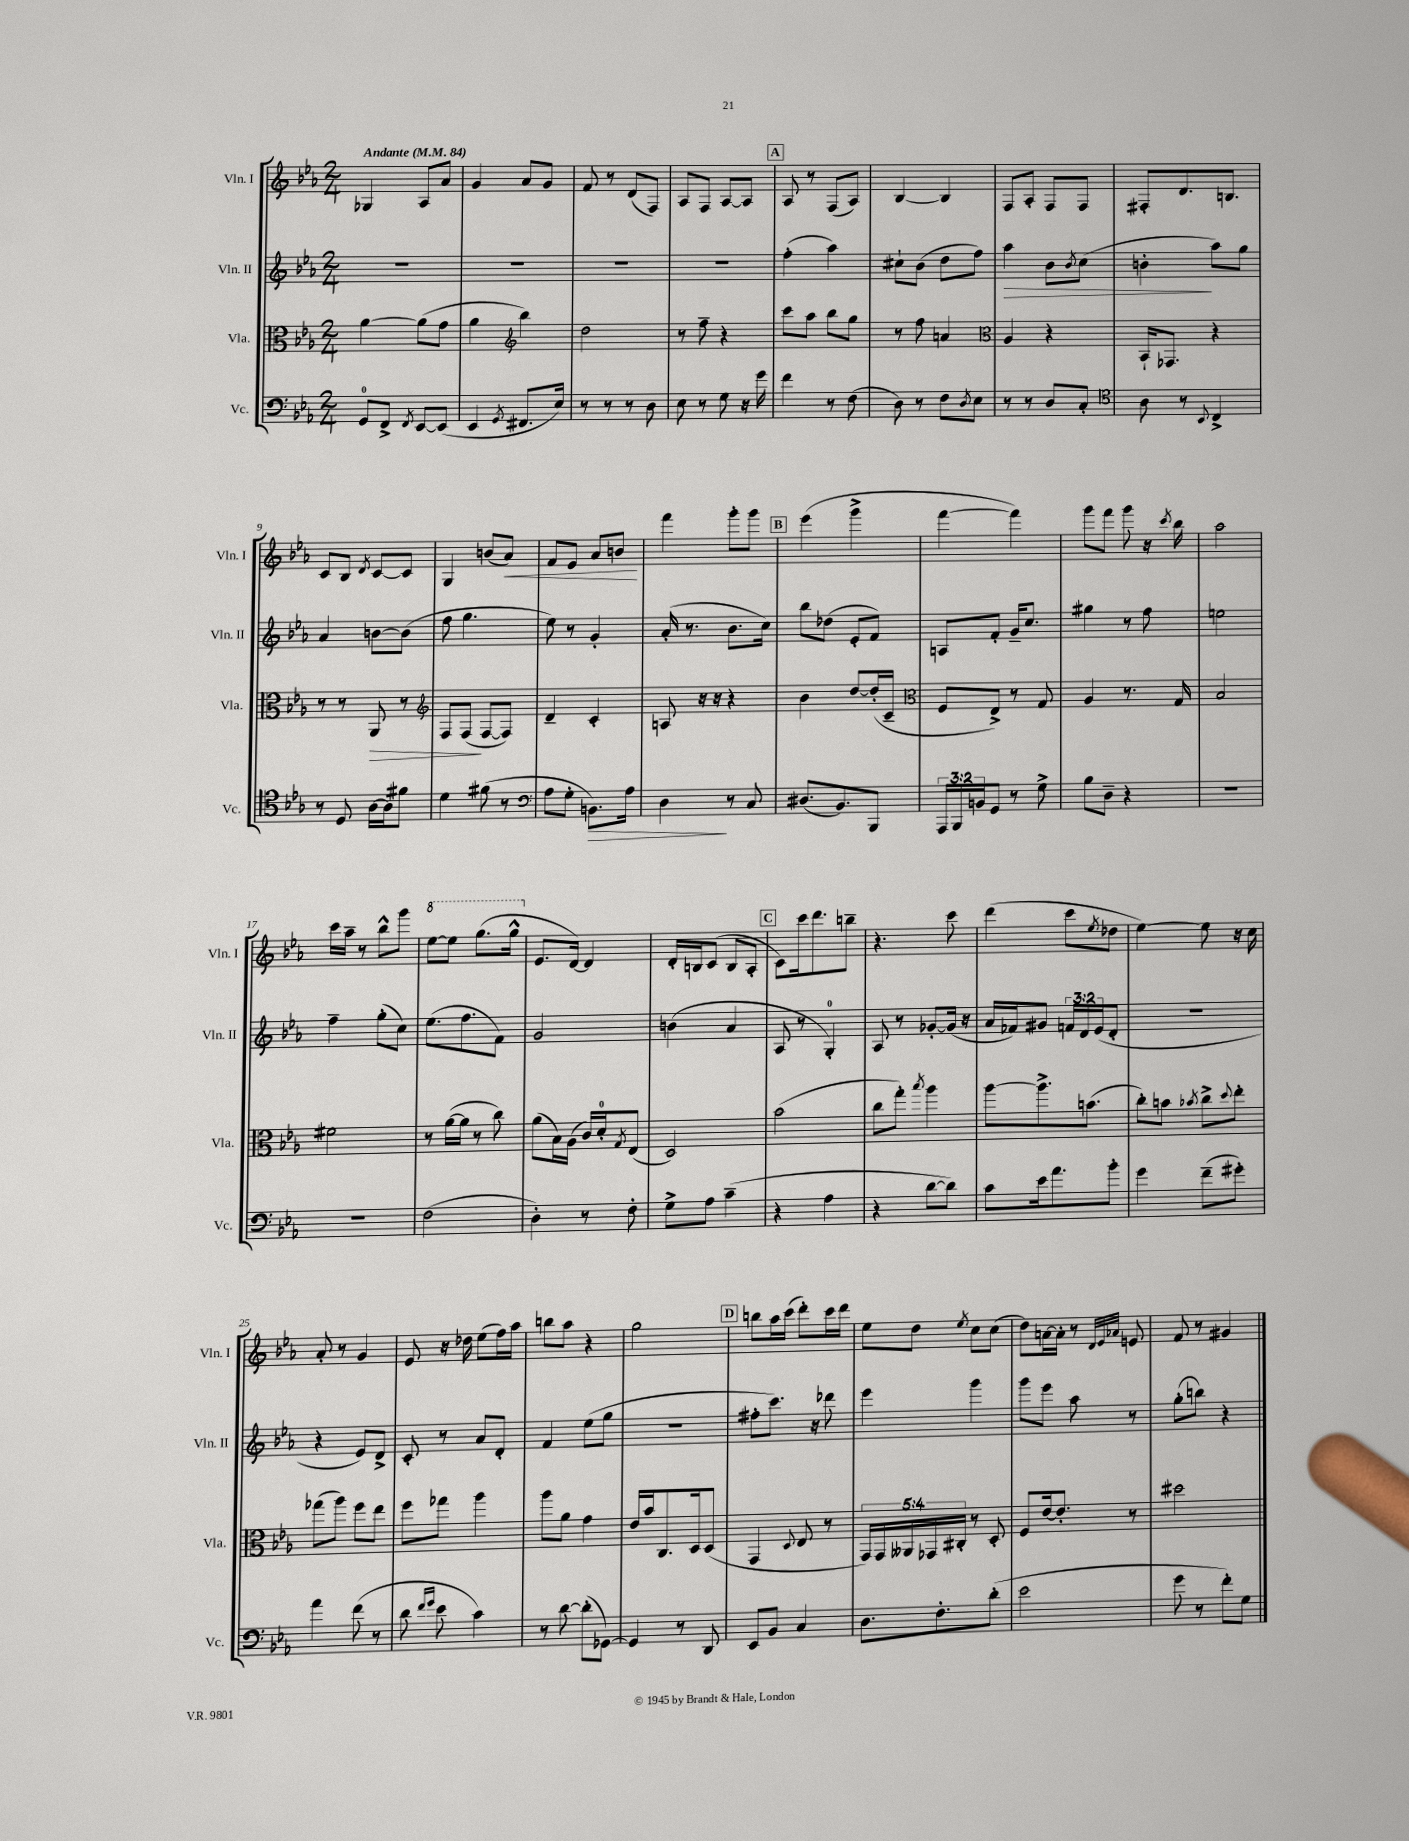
<<
\new StaffGroup <<
\new Staff = "s0" \with { instrumentName = "Vln. I" shortInstrumentName = "Vln. I" } {
    \clef treble \key ees \major \numericTimeSignature \time 2/4 \tempo "Andante" 4 = 84
    ges4 aes8 aes'8 |
    g'4 aes'8 g'8 |
    f'8 r8 d'8( f8) |
    aes8 f8 aes8~ aes8 |
    \mark \markup { \box "A" } aes8 r8 f8( aes8) |
    bes4~ bes4 |
    f8 aes8-. f8 f8 |
    fis8-. d'8. b8. |
    c'8 bes8 \acciaccatura { d'8 } c'8~ c'8 |
    g4 b'8( aes'8\<) |
    f'8 ees'8 aes'8 b'8\! |
    f'''4 g'''8-. g'''8 |
    \mark \markup { \box "B" } ees'''4( g'''4-> |
    f'''4~ f'''4) |
    g'''8 f'''8 g'''8 r16 \acciaccatura { c'''8 } bes''16 |
    aes''2 |
    c'''16 aes''16-- r8 bes''8-^ g'''8 |
    \ottava #1 ees'''8~ ees'''8 g'''8.( g'''16-^ \ottava #0 |
    ees'8. d'16~) d'4 |
    d'16-. b16 c'8( b8 aes8-. |
    \mark \markup { \box "C" } c'8) c'''16 d'''8. b''8-- |
    r4. c'''8 |
    d'''4( c'''8 \acciaccatura { ees''8 } des''8 |
    ees''4~) ees''8 r16 c''16 |
    aes'8-. r8 g'4 |
    ees'8 r16 des''16 ees''8( f''16) aes''16 |
    b''8 aes''8 r4 |
    g''2 |
    \mark \markup { \box "D" } b''8 aes''16 c'''16( d'''8-.) c'''16 d'''16 |
    ees''8 d''8 \acciaccatura { ees''8 } c''8 c''8( |
    d''8) a'16~ a'16-. r8 \grace { d'32 ees'32 aes'32 } e'8 |
    f'8 r8 gis'4 \bar "|." |
}
\new Staff = "s1" \with { instrumentName = "Vln. II" shortInstrumentName = "Vln. II" } {
    \clef treble \key ees \major \numericTimeSignature \time 2/4 \override Staff.TupletNumber.text = #tuplet-number::calc-fraction-text
    R2 |
    R2 |
    R2 |
    R2 |
    \mark \markup { \box "A" } f''4-.( aes''4) |
    cis''8-! bes'8( d''8 f''8) |
    aes''4\> bes'8 \acciaccatura { bes'8 } c''8( |
    b'4-.\! aes''8) g''8 |
    aes'4 b'8~ b'8( |
    f''8 g''4. |
    ees''8) r8 g'4-. |
    aes'16-.( r8. bes'8. c''16) |
    \mark \markup { \box "B" } bes''8 des''8( ees'8-. f'8) |
    a8 f'8-. g'16-- c''8. |
    gis''4 r8 f''8 |
    e''2 |
    f''4-- g''8-.( c''8) |
    ees''8.( f''8. f'8) |
    g'2 |
    b'4( aes'4 |
    \mark \markup { \box "C" } aes8 r8 g4-0-.) |
    aes8 r8 ges'8~-. ges'16( r16 |
    aes'16 fes'16) gis'8 \tuplet 3/2 { f'16 d'16 ees'16( } d'8-. |
    R2 |
    r4 ees'8) d'8-> |
    c'8-. r8 aes'8 d'8-. |
    f'4 ees''8( g''8 |
    r2 |
    \mark \markup { \box "D" } fis''8-. c'''8.) r16 des'''8 |
    ees'''4 g'''4 |
    g'''8 ees'''8 aes''8 r8 |
    g''8-.( b''8) r4 \bar "|." |
}
\new Staff = "s2" \with { instrumentName = "Vla." shortInstrumentName = "Vla." } {
    \clef alto \key ees \major \numericTimeSignature \time 2/4 \override Staff.TupletNumber.text = #tuplet-number::calc-fraction-text
    aes'4~ aes'8( g'8 |
    aes'4 \clef treble bes''4) |
    d''2 |
    r8 f''8-- r4 |
    \mark \markup { \box "A" } c'''8 aes''8 bes''8 g''8 |
    r8 f''8 a'4 |
    \clef alto aes4 r4 |
    bes,16-! ges,8. r4 |
    r8 r8 aes,8\> r8 |
    \clef treble f8 f8\!( f8~ f8) |
    d'4-- c'4-. |
    a8 r16 r16 r4 |
    \mark \markup { \box "B" } bes'4 d''8~ d''16-.( c'16-- |
    \clef alto f8 ees8->) r8 g8 |
    aes4 r8. g16 |
    bes2 |
    fis'2 |
    r8 aes'16~( aes'16 r8 c''8) |
    aes'8( bes16) aes16( c'16) d'16-0-. \acciaccatura { g8 } ees8( |
    d2) |
    \mark \markup { \box "C" } bes'2( |
    c''8 g''8-.) \acciaccatura { bes''8 } aes''4 |
    aes''8~ aes''8.-> b'8.( |
    c''8-.) b'8 \acciaccatura { bes'8 } c''8-> \appoggiatura { d''8 } ees''8-. |
    ges''8( aes''8) f''8 ees''8 |
    f''8 ges''8 aes''4 |
    aes''8 aes'8 g'4 |
    ees'16 bes'16 c8. d16 d8( |
    \mark \markup { \box "D" } g,4 \appoggiatura { d8 } ees8 r8 |
    \tuplet 5/4 { g,16) g,16 aeses,16 ges,16 cis16-. } r8 d8-. |
    f8 ees'16~ ees'8.-. r8 |
    dis''2 \bar "|." |
}
\new Staff = "s3" \with { instrumentName = "Vc." shortInstrumentName = "Vc." } {
    \clef bass \key ees \major \numericTimeSignature \time 2/4 \override Staff.TupletNumber.text = #tuplet-number::calc-fraction-text
    g,8-0 f,8-> \acciaccatura { f,8 } ees,8~ ees,8( |
    ees,4 \acciaccatura { g,8 } fis,8. ees16) |
    r8 r8 r8 d8 |
    ees8 r8 g8 r16 g'16 |
    \mark \markup { \box "A" } f'4 r8 f8( |
    d8) r8 f8 \acciaccatura { d8 } ees8 |
    r8 r8 d8 c8-. |
    \clef tenor aes8 r8 \appoggiatura { bes,8 } c4-> |
    r8 d8 aes16~ aes16 fis'8 |
    d'4 fis'8( r8 |
    \clef bass aes8 g8-. b,8.\>) aes16 |
    d4\! r8 c8 |
    \mark \markup { \box "B" } dis8.( bes,8.) bes,,8 |
    \tuplet 3/2 { aes,,16 bes,,16 b,16 } g,8 r8 g8-> |
    bes8 d8-- r4 |
    R2 |
    R2 |
    f2( |
    d4-.) r8 f8-. |
    g8-> aes8 c'4--( |
    \mark \markup { \box "C" } r4 aes4 |
    r4 d'8~ d'8) |
    c'8 ees'16 aes'8. bes'8-. |
    g'4 f'8--( gis'8-.) |
    aes'4 f'8( r8 |
    d'8 \grace { f'16 g'16 } ees'8 c'4) |
    r8 d'8~ d'8-.( ges,8~) |
    ges,4 r8 d,8 |
    \mark \markup { \box "D" } ees,8 bes,8 c4 |
    d8. f8.-. d'8-.( |
    ees'2 |
    g'8 r8 f'8-.) g8 \bar "|." |
}
>>
>>
